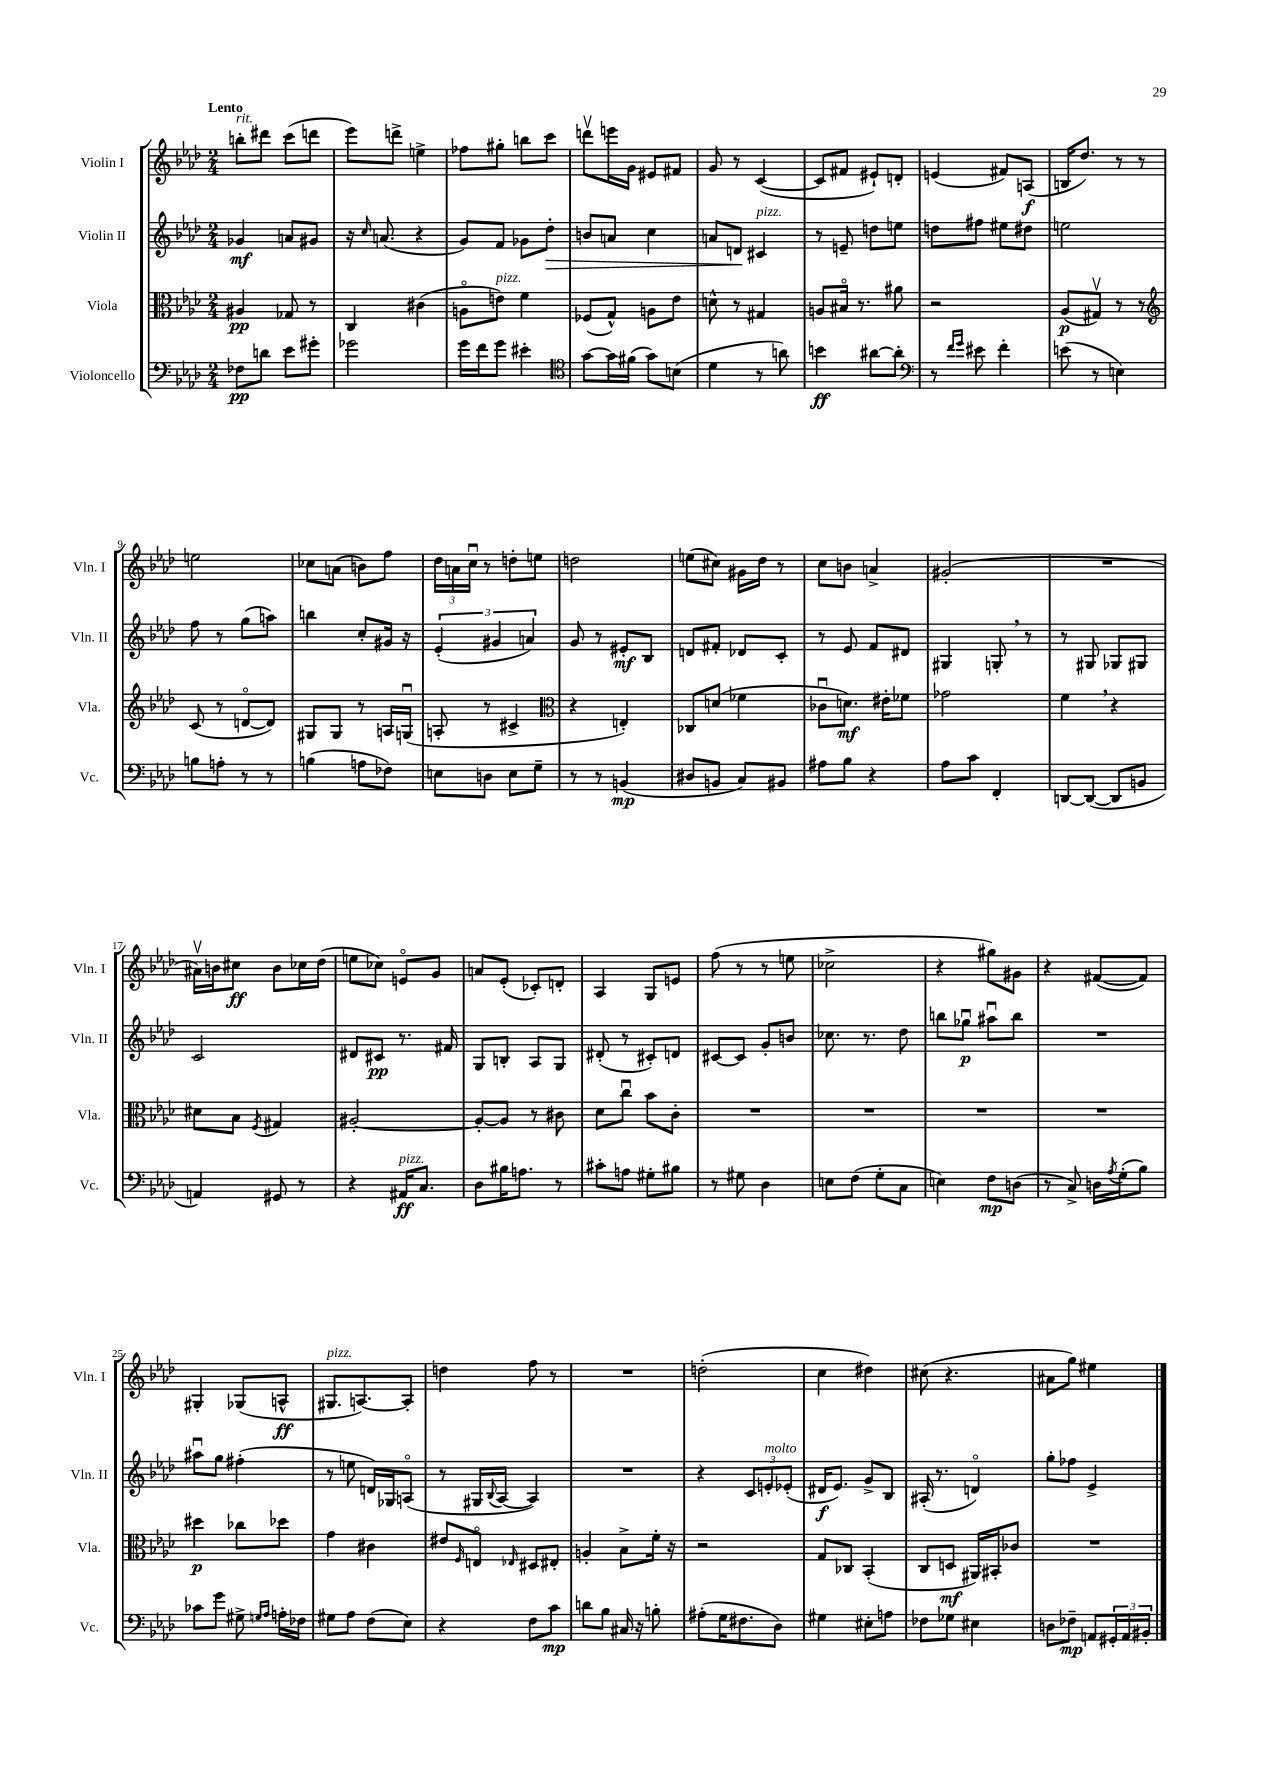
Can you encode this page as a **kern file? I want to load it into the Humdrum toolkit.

**kern	**kern	**kern	**kern
*staff4	*staff3	*staff2	*staff1
*clefF4	*clefC3	*clefG2	*clefG2
*k[b-e-a-d-]	*k[b-e-a-d-]	*k[b-e-a-d-]	*k[b-e-a-d-]
*M2/4	*M2/4	*M2/4	*M2/4
8F-	4A#	4g-	8bb'
8d	.	.	8ddd#
8e-	8G-	8a	(8ccc
8g#'	8r	8g#	8ddd
=	=	=	=
2g-	4C	16r	8eee-)
.	.	16qqcc	.
.	.	(8.a	.
.	.	.	8ddd^
.	(4c#	4r	4ee^
=	=	=	=
16g	8Ao	8g)	8ff-
16f	.	.	.
8g	8e)	8f	8gg#'
4e#'	4f	8g-	8bb
.	.	8dd-'	8ccc
=	=	=	=
*clefC4	*	*	*
[8g	(8F-	8b	8dddv
16g]	8G^^)	8a	16eee
(16f#	.	.	16g
8g)	8A	4cc	8e#
(8B	8e-	.	8f#
=	=	=	=
4d-	8d^^	8a	8g
.	8r	8d	8r
8r	4G#	4c#	([4c
8a)	.	.	.
=	=	=	=
4b	8A	8r	8c]
.	16B#o	8e~	8f#
.	8.r	.	.
[8a#	.	8dd	8e#`)
8a#']	8a#	8ee	8d'
=	=	=	=
*clefF4	*	*	*
8r	2r	8dd	(4e
16qqf	.	.	.
16qqg	.	.	.
8e#	.	8ff#	.
4f'	.	8ee#	8f#)
.	.	8dd#	(8A
=	=	=	=
(8e	(8A-	2ee	16B
.	.	.	8.dd-)
8r	8G#v)	.	.
4E)	8r	.	8r
.	8r	.	8r
=	=	=	=
*	*clefG2	*	*
8B	(8c	8ff	2ee
8A'	8r	8r	.
8r	[8do	(8gg	.
8r	8d])	8aa)	.
=	=	=	=
(4B	8G#	4bb	8cc-
.	8G#	.	(8a
8A	8r	8cc'	8b)
8F-)	16A	16g#	8ff
.	(16Gu	16r	.
=	=	=	=
8E	8A'	(6e-'	24dd-
.	.	.	24a
.	.	.	24ccu
8D	8r	.	8r
.	.	6g#	.
8E	4c#^	.	8dd'
.	.	6a)	.
8G~	.	.	8ee
=	=	=	=
*	*clefC3	*	*
8r	4r	8g	2dd
8r	.	8r	.
(4BB	4E')	8e#'	.
.	.	8B-	.
=	=	=	=
8D#	8C-	8d	(8ee
8BB	(8d	8f#'	8cc#)
8C)	4f-	8d-	16g#
.	.	.	16dd-
8BB#	.	8c'	8r
=	=	=	=
8A#	8c-u	8r	8cc
8B-	8.d)	8e-	8b
4r	.	8f	4a^
.	16e#'	.	.
.	8f-	8d#	.
=	=	=	=
8A-	2g-	4G#	(2g#'
8c	.	.	.
4FF'	.	8G'	.
.	.	8r	.
=	=	=	=
[8DD	4f	8r	2r
(8DD_	.	8G#	.
8DD]	4r	8G-	.
8BB	.	8G#	.
=	=	=	=
4AA)	8d#	2c	16a#v)
.	.	.	16b
.	8B-	.	8cc#
.	8qF	.	.
8GG#	4G#	.	8b
8r	.	.	16cc-
.	.	.	(16dd-
=	=	=	=
4r	[2A#'	8d#	8ee
.	.	8c#	8cc-)
16AA#	.	8.r	8eo
8.C	.	.	.
.	.	.	8g
.	.	16f#	.
=	=	=	=
8D-	8A#'_	8G	8a
16B#	8A#]	8B'	(8e-'
8.A	.	.	.
.	8r	8A-	8c-')
8r	8c#	8G	8d'
=	=	=	=
8c#'	8d-	(8d#'	4A-
8A	8ccu	8r	.
8G#'	8b-	8c#')	8G
8B#	8c'	8d	8e
=	=	=	=
8r	2r	[8c#	(8ff
8G#	.	8c#]	8r
4D-	.	8g'	8r
.	.	8b	8ee
=	=	=	=
8E	2r	8.cc-	2cc-^
(8F	.	.	.
.	.	8.r	.
8G'	.	.	.
8C	.	8dd-	.
=	=	=	=
4E)	2r	8bb	4r
.	.	8gg-u	.
8F	.	8aa#u	8gg#)
(8D	.	8bb	8g#
=	=	=	=
8r	2r	2r	4r
8C^)	.	.	.
16D	.	.	([8f#
8qA-	.	.	.
(16G'	.	.	.
8B-)	.	.	8f#])
=	=	=	=
8c-	4dd#	8aa#u	4G#'
8g	.	8gg	.
8G#^	8cc-	(4ff#'	(8G-
16qqG	.	.	.
16qqA-	.	.	.
16A'	8dd-	.	8A^^
16F-	.	.	.
=	=	=	=
8G#	4g	8r	8.G#
8A-	.	8ee	.
.	.	.	[8.A)
(8F	4c#	16d)	.
.	.	16G-	.
8E-)	.	(8Ao	8A']
=	=	=	=
4r	8e#	8r	4dd
.	16qqF	.	.
.	8Eo	16G#	.
.	.	8qqB-	.
.	.	[16A-	.
.	16qqE-	.	.
8F	8D#	4A-])	8ff
8c	8E#'	.	8r
=	=	=	=
8d	4A'	2r	2r
8B-	.	.	.
16C#	8B-^	.	.
16r	.	.	.
8B'	16f'	.	.
.	16r	.	.
=	=	=	=
(8A#'	2r	4r	(2dd'
16G	.	.	.
8.F#	.	.	.
.	.	12c	.
.	.	12e'	.
8D-)	.	.	.
.	.	(12e-'	.
=	=	=	=
4G#	8G	16d#	4cc
.	.	8.e-)	.
.	8C-	.	.
8E#'	(4BB-'	8g^	4dd#)
8A	.	8B-	.
=	=	=	=
8F-	8C	(16A#'	(8cc#
.	.	8.r	.
8G-	8D	.	4.r
4E#	16AA#)	4do)	.
.	16BB#'	.	.
.	8c-	.	.
=	=	=	=
8D	2r	8gg'	8a#
8F-~	.	8ff-	8gg)
8AA	.	4e-^	4ee#
24GG#'	.	.	.
24AA	.	.	.
24BB#'	.	.	.
==	==	==	==
*-	*-	*-	*-
